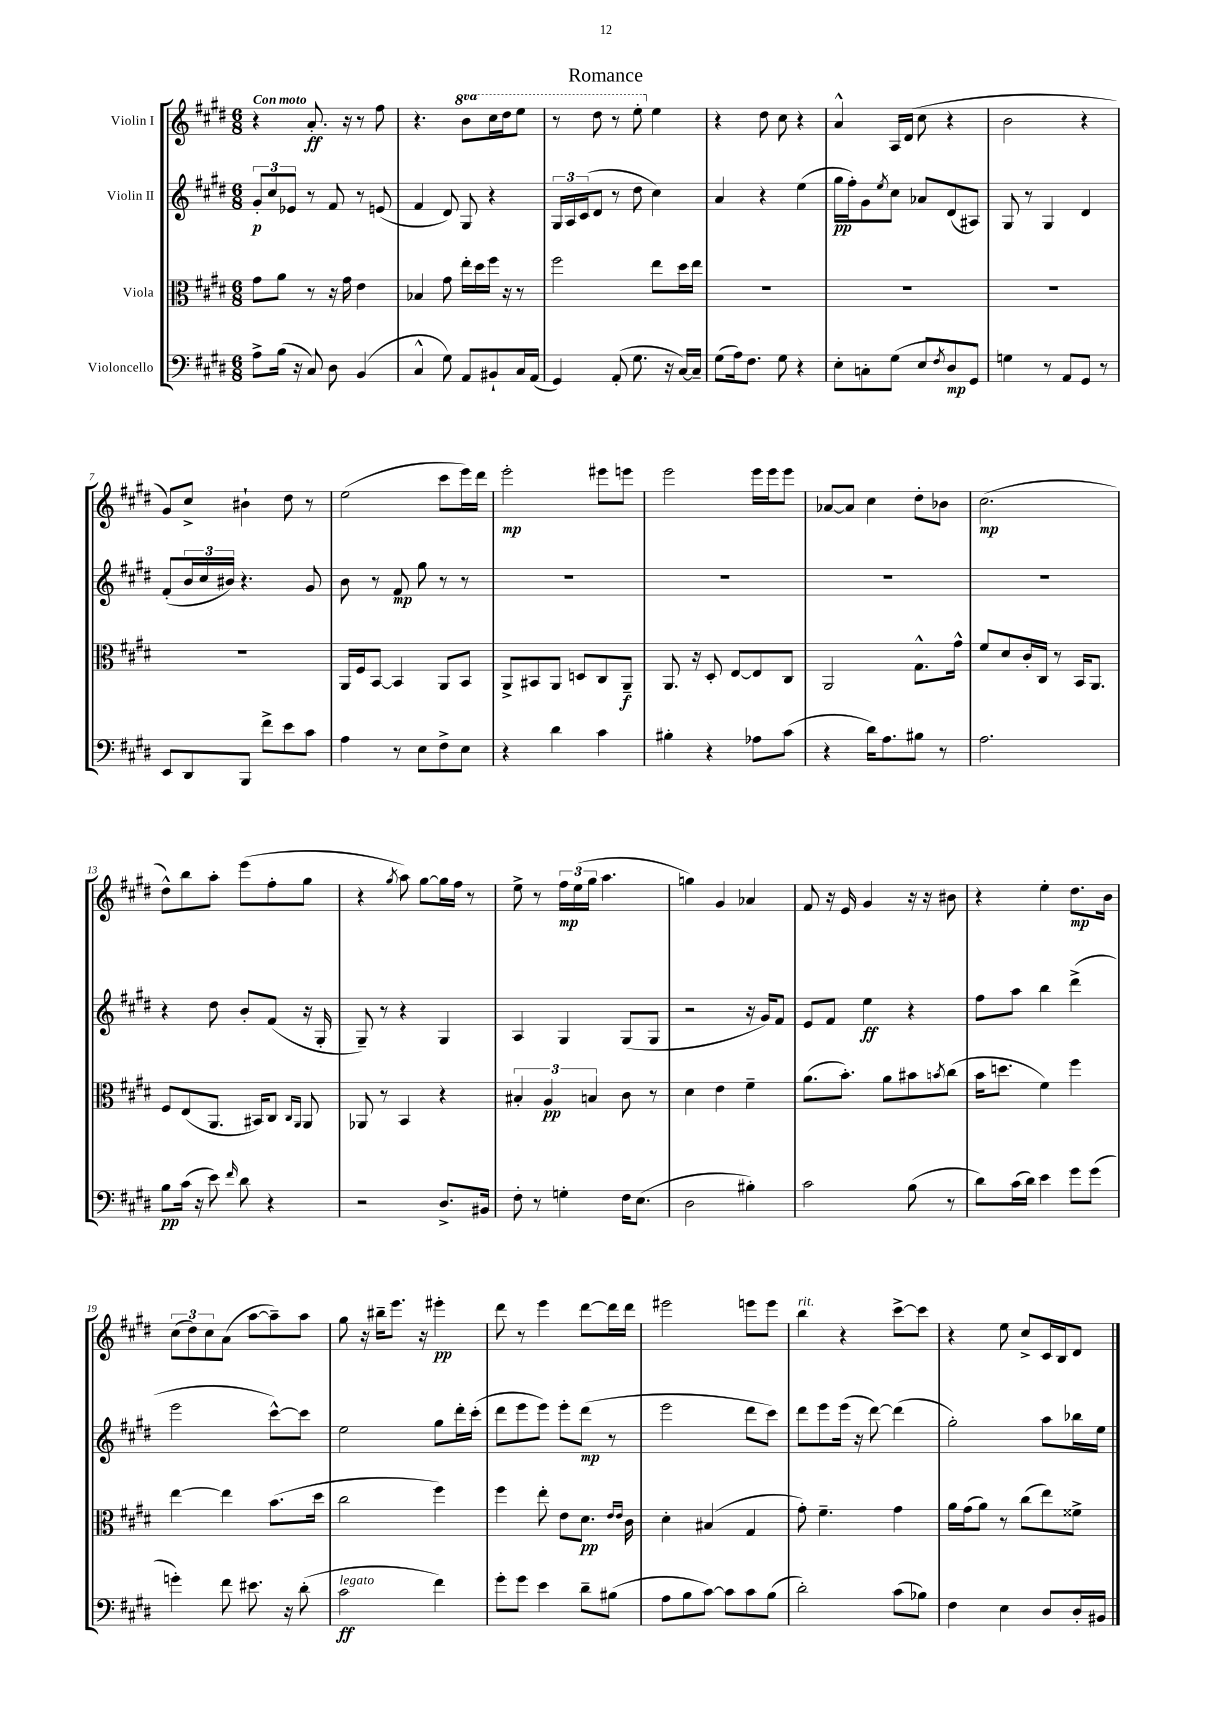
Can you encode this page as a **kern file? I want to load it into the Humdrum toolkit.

**kern	**kern	**kern	**kern
*staff4	*staff3	*staff2	*staff1
*clefF4	*clefC3	*clefG2	*clefG2
*k[f#c#g#d#]	*k[f#c#g#d#]	*k[f#c#g#d#]	*k[f#c#g#d#]
*M6/8	*M6/8	*M6/8	*M6/8
8A^	8g#	12g#'	4r
.	.	12cc#	.
(16B	8a	.	.
.	.	12e-	.
16r	.	.	.
8C#)	8r	8r	8.a'
8D#	16r	8f#	.
.	16g#	.	16r
(4BB	4e	8r	8r
.	.	(8e	8ff#
=	=	=	=
4C#^^	4B-	4f#	4.r
8G#)	8g#	8d#)	.
8AA	16ee'	8G#	8bb
.	16dd#	.	.
8BB#`	16ff#	4r	16ccc#
.	16r	.	16ddd#
16C#	8r	.	8eee
(16AA	.	.	.
=	=	=	=
4GG#)	2ff#	24G#	8r
.	.	24A	.
.	.	(24c#	.
.	.	8d#	8ddd#
(8AA'	.	8r	8r
8.G#	.	8dd#	8eee'
.	8ee	4cc#)	4ee
16r	.	.	.
[16C#)	16dd#	.	.
16C#~]	16ee	.	.
=	=	=	=
(8G#	2.r	4a	4r
16A)	.	.	.
8.F#	.	.	.
.	.	4r	8dd#
8G#	.	.	8cc#
4r	.	(4ee	4r
=	=	=	=
8E'	2.r	16gg#	4a^^
.	.	16ff#')	.
8C'	.	8g#	.
.	.	8qee	.
(8G#	.	8cc#	16A
.	.	.	(16d#
8E	.	8a-	8cc#
8qF#	.	.	.
8D#	.	(8d#	4r
8GG#)	.	8A#)	.
=	=	=	=
4G	2.r	8G#	2b
.	.	8r	.
8r	.	4G#	.
8AA	.	.	.
8GG#	.	4d#	4r
8r	.	.	.
=	=	=	=
8EE	2.r	(8f#'	8g#)
8DD#	.	24b	8cc#^
.	.	24cc#	.
.	.	24b#)	.
8BBB	.	4.r	4b#`
8f#^	.	.	.
8e	.	.	8dd#
8c#	.	8g#	8r
=	=	=	=
4A	16AA	8b	(2ee
.	16F#	.	.
.	[8BB	8r	.
8r	4BB]	8f#	.
8E	.	8gg#	.
8F#^	8AA	8r	8ccc#
8E	8BB	8r	16eee)
.	.	.	16ddd#
=	=	=	=
4r	8AA^	2.r	2eee'
.	8BB#	.	.
4d#	8AA	.	.
.	8D	.	.
4c#	8C#	.	8eee#
.	8AA~	.	8eee
=	=	=	=
4B#'	8.AA	2.r	2eee
.	16r	.	.
4r	8D#'	.	.
.	[8E	.	.
8A-	8E]	.	16eee
.	.	.	16eee
(8c#	8C#	.	8eee
=	=	=	=
4r	2AA	2.r	[8a-
.	.	.	8a-]
16d#)	.	.	4cc#
8.A	.	.	.
8B#	8.G#^^	.	8dd#'
8r	.	.	8b-
.	16g#^^	.	.
=	=	=	=
2.A	8f#	2.r	(2.cc#
.	8d#	.	.
.	16c#'	.	.
.	16C#	.	.
.	8r	.	.
.	16BB	.	.
.	8.AA	.	.
=	=	=	=
8B	8F#	4r	8dd#^^)
(16c#	(8E	.	8bb
16r	.	.	.
8e)	8.AA	8dd#	8aa'
16qqf#	.	.	.
8d#	.	8b'	(8eee
.	16BB#)	.	.
4r	8C#	(8f#	8ff#'
.	16qqC#	.	.
.	16qqAA	.	.
.	8AA	16r	8gg#
.	.	16G#'	.
=	=	=	=
2r	8AA-	8G#~)	4r
.	8r	8r	.
.	.	.	8qgg#
.	4BB	4r	8aa)
.	.	.	[8gg#
8.D#^	4r	4G#	16gg#]
.	.	.	16ff#
.	.	.	8r
16BB#	.	.	.
=	=	=	=
8F#'	6B#'	4A	8ee^
8r	.	.	8r
.	6A	.	.
4G'	.	4G#	24ff#
.	.	.	(24ee
.	6B	.	24gg#
.	.	.	4.aa
16F#	8c#	(8G#	.
(8.E	.	.	.
.	8r	8G#	.
=	=	=	=
2D#	4d#	2r	4gg)
.	4e	.	4g#
4B#')	4f#~	16r	4a-
.	.	16g#)	.
.	.	8f#	.
=	=	=	=
2c#	(8.a	8e	8f#
.	.	8f#	16r
.	8.b')	.	16e
.	.	4ee	4g#
.	8a	.	.
(8B	8b#	4r	16r
.	.	.	16r
.	8qb	.	.
8r	(8cc#	.	8b#
=	=	=	=
8d#)	16b	8ff#	4r
.	8.dd	.	.
(16c#	.	8aa	.
16d#)	.	.	.
4e	4f#)	4bb	4ee'
8g#	4ff#	(4ddd#^	8.dd#
(8g#	.	.	.
.	.	.	16b
=	=	=	=
4g')	[4ee	2eee	(12cc#
.	.	.	12dd#)
.	.	.	12cc#
8f#	4ee]	.	(8a
8.e#	.	.	[8aa
.	(8.b	[8ccc#^^)	8aa~])
16r	.	.	.
(8d#'	.	8ccc#]	8aa
.	16dd#	.	.
=	=	=	=
2c#	2cc#	2ee	8gg#
.	.	.	16r
.	.	.	16bb#~
.	.	.	8.eee
.	.	.	16r
4f#)	4ff#)	8gg#	4eee#'
.	.	16ddd#'	.
.	.	(16ccc#'	.
=	=	=	=
8g#'	4ff#	8ddd#	8ddd#
8g#	.	8eee	8r
4e	8ee'	8eee)	4eee
.	8e	8eee'	.
8d#~	8.d#	(8ddd#	[8ddd#
(8B#	.	8r	16ddd#]
.	16qqe	.	.
.	16qqe	.	.
.	16c#	.	16ddd#
=	=	=	=
8A	4d#'	2eee	2eee#
8B	.	.	.
[8c#)	(4B#	.	.
8c#]	.	.	.
8c#	4G#	8ddd#	8eee
(8B	.	8ccc#)	8eee
=	=	=	=
2d#')	8g#')	8ddd#	4bb
.	4.f#~	8eee	.
.	.	(16eee	4r
.	.	16r	.
.	.	[8ddd#)	.
(8c#	4g#	(4ddd#]	[8ccc#^
8B-)	.	.	8ccc#]
=	=	=	=
4F#	16a	2gg#')	4r
.	(16g#	.	.
.	8a)	.	.
4E	8r	.	8ee
.	(8cc#	.	8cc#^
8D#	8ee)	8aa	16c#
.	.	.	16B
16D#'	8f##^	16bb-	8d#
16BB#	.	16ee	.
==	==	==	==
*-	*-	*-	*-
